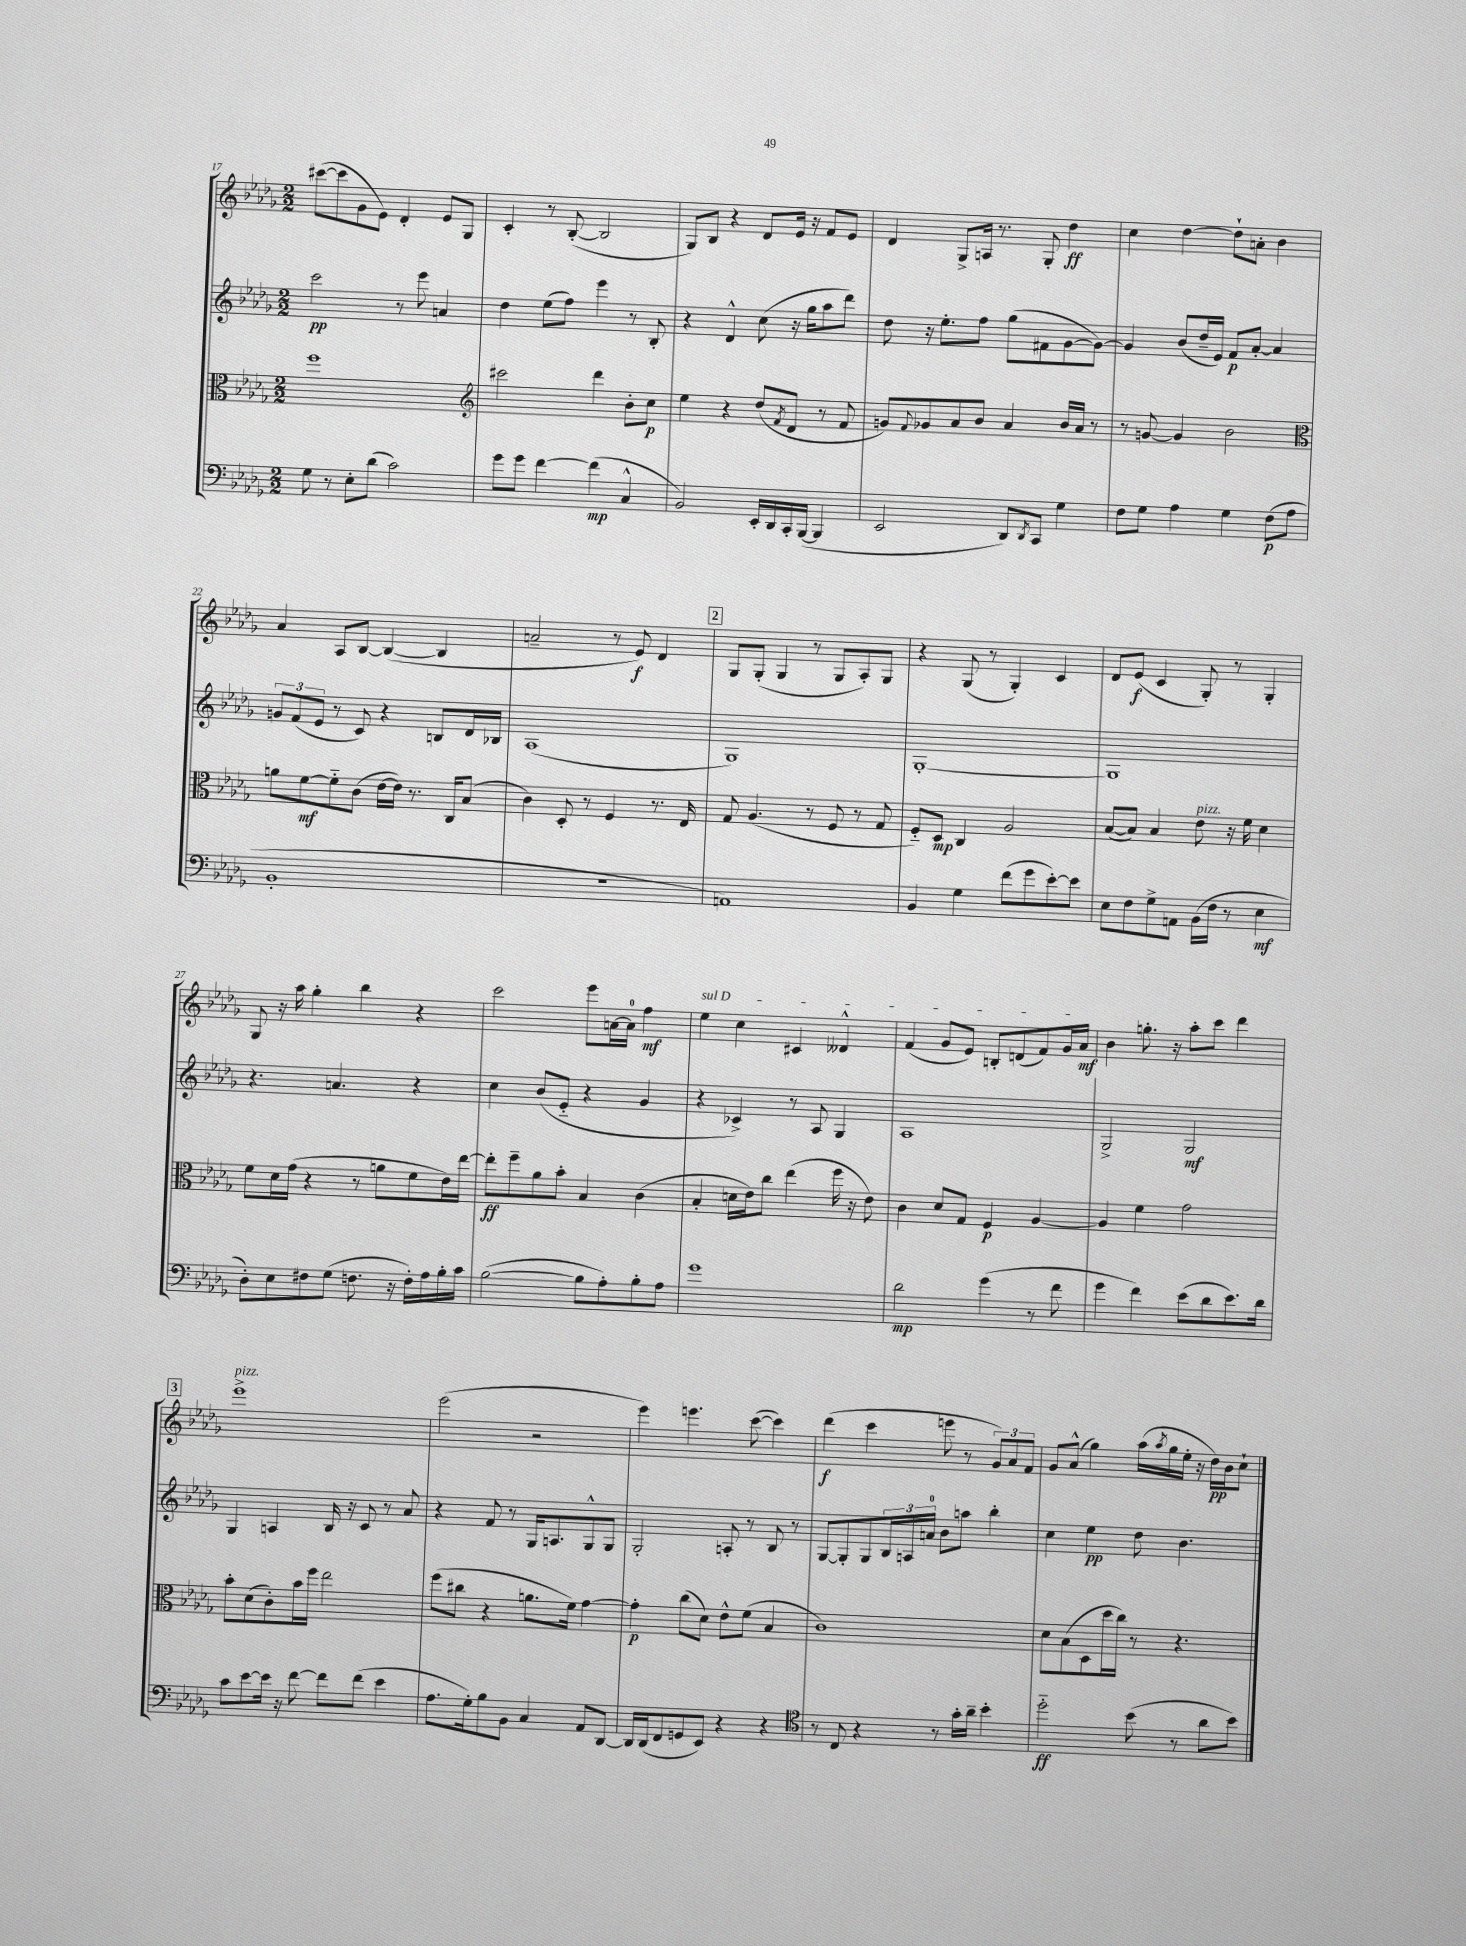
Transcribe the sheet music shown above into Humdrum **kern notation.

**kern	**dynam	**kern	**dynam	**kern	**dynam	**kern	**dynam
*part4	*part4	*part3	*part3	*part2	*part2	*part1	*part1
*staff4	*staff4	*staff3	*staff3	*staff2	*staff2	*staff1	*staff1
*clefF4	*	*clefC3	*	*clefG2	*	*clefG2	*
*k[b-e-a-d-g-]	*	*k[b-e-a-d-g-]	*	*k[b-e-a-d-g-]	*	*k[b-e-a-d-g-]	*
*M2/2	*	*M2/2	*	*M2/2	*	*M2/2	*
=17	=17	=17	=17	=17	=17	=17	=17
8G-\	.	1ff	.	2ccc\	pp	([8ccc#X\L	.
8r	.	.	.	.	.	8ccc#\]	.
8E-'\L	.	.	.	.	.	8g-\	.
(8d-\J	.	.	.	.	.	8e-\J)	.
2c\)	.	.	.	8r	.	4d-'/	.
.	.	.	.	8eee-\	.	.	.
.	.	.	.	4an/	.	8e-/L	.
.	.	.	.	.	.	8G-/J	.
=18	=18	=18	=18	=18	=18	=18	=18
*	*	*clefG2	*	*	*	*	*
8g-\L	.	2ccc#X\	.	4dd-\	.	4c'/	.
8g-\J	.	.	.	.	.	.	.
[4f\	.	.	.	(8ee-\L	.	8r	.
.	.	.	.	8ff\J)	.	([8B-'/	.
(4f\]	mp	4ddd-\	.	4eee-\	.	2B-/]	.
4C^^/	.	8b-'\L	.	8r	.	.	.
.	.	8cc\J	p	8B-'/	.	.	.
=19	=19	=19	=19	=19	=19	=19	=19
2BB-/)	.	4ee-\	.	4r	.	8G-/L)	.
.	.	.	.	.	.	8B-/J	.
.	.	4r	.	4d-^^/	.	4r	.
16EE-'/LL	.	(8dd-/L	.	(8cc\	.	8d-/L	.
16DD-/	.	.	.	.	.	.	.
.	.	8qf/	.	.	.	.	.
16CC'/	.	8d-/J	.	16r	.	16e-/Jk	.
([16BBB-/JJ	.	.	.	16gg-\KL	.	16r	.
4BBB-/]	.	8r	.	8aa-\	.	8f/L	.
.	.	8f/	.	8ddd-\J)	.	8e-/J	.
=20	=20	=20	=20	=20	=20	=20	=20
2EE-/	.	8gn/L)	.	8dd-\	.	4d-/	.
.	.	8qqf/	.	.	.	.	.
.	.	8g-X/	.	16r	.	.	.
.	.	.	.	8.ee-'\L	.	.	.
.	.	8a-/	.	.	.	8G-^/L	.
.	.	8b-/J	.	8ff\J	.	16An/Jk	.
.	.	.	.	.	.	8.r	.
8DD-/L)	.	4a-/	.	(8gg-\L	.	.	.
8qDD-/	.	.	.	.	.	.	.
8CC/J	.	.	.	8f#X\	.	8G-'/	.
4G-\	.	16b-/LL	.	[8g-\	.	4dd-\	ff
.	.	16a-/JJ	.	.	.	.	.
.	.	8r	.	8g-\J_)	.	.	.
=21	=21	=21	=21	=21	=21	=21	=21
8F\L	.	8r	.	4g-/]	.	4cc\	.
8G-\J	.	[8gn/	.	.	.	.	.
4A-\	.	4g/]	.	(8b-/L	.	[4dd-\	.
.	.	.	.	16dd-~/L	.	.	.
.	.	.	.	16e-/JJ)	.	.	.
4G-\	.	2b-\	.	8f/L	p	8dd-`\L]	.
.	.	.	.	[8a-'/J	.	8an'\J	.
(8F\L	p	.	.	4a-/]	.	4b-\	.
8A-\J	.	.	.	.	.	.	.
!!LO:LB:g=z
=22	=22	=22	=22	=22	=22	=22	=22
*	*	*clefC3	*	*	*	*	*
1BB-'	.	8an\L	.	12gn/L	.	4a-/	.
.	.	.	.	(12f/	.	.	.
.	.	[8f\	mf	.	.	.	.
.	.	.	.	12e-/J	.	.	.
.	.	8f\]	.	8r	.	8A-/L	.
.	.	(8c\J	.	8c/)	.	[8B-/J	.
.	.	[16e-\LL	.	4r	.	(4B-/_	.
.	.	16e-\JJ])	.	.	.	.	.
.	.	8.r	.	.	.	.	.
.	.	.	.	8Bn/L	.	4B-/]	.
.	.	16C/KL	.	.	.	.	.
.	.	(8B-/J	.	16d-/L	.	.	.
.	.	.	.	16B-X/JJ	.	.	.
=23	=23	=23	=23	=23	=23	=23	=23
1r	.	4c\)	.	(1A-	.	2an~/	.
.	.	8D-'/	.	.	.	.	.
.	.	8r	.	.	.	.	.
.	.	4F/	.	.	.	8r	.
.	.	.	.	.	.	8e-/)	f
.	.	8.r	.	.	.	4d-/	.
.	.	16E-/	.	.	.	.	.
!!LO:REH:place=s1:t=2
=24	=24	=24	=24	=24	=24	=24	=24
1AAn)	.	8G-/	.	1G-)	.	8G-/L	.
.	.	(4.A-/	.	.	.	(8G-'/J	.
.	.	.	.	.	.	4G-/	.
.	.	8r	.	.	.	8r	.
.	.	8F/	.	.	.	8G-/L	.
.	.	8r	.	.	.	8A-'/)	.
.	.	8G-/	.	.	.	8G-/J	.
=25	=25	=25	=25	=25	=25	=25	=25
4BB-/	.	8F/L)	.	[1G-'	.	4r	.
.	.	8D-/J	mp	.	.	.	.
4G-\	.	4C/	.	.	.	(8G-/	.
.	.	.	.	.	.	8r	.
(8f\L	.	2A-/	.	.	.	4G-'/)	.
8g-\	.	.	.	.	.	.	.
[8e-'\)	.	.	.	.	.	4c/	.
8e-\J]	.	.	.	.	.	.	.
=26	=26	=26	=26	=26	=26	=26	=26
8E-\L	.	([8B-/L	.	1G-]	.	8d-/L	.
8F\	.	8B-/J])	.	.	.	(8e-/J	f
8G-^\	.	4B-/	.	.	.	4c/	.
8AAn\J	.	.	.	.	.	.	.
!	!	!LO:TX:a:i:t=pizz.	!	!	!	!	!
(16BB-\LL	.	8e-\	.	.	.	8G-'/)	.
16F\JJ	.	.	.	.	.	.	.
8r	.	16r	.	.	.	8r	.
.	.	16f\	.	.	.	.	.
4E-\	mf	4d-\	.	.	.	4G-'/	.
!!LO:LB:g=z
=27	=27	=27	=27	=27	=27	=27	=27
8D-'\L)	.	8f\L	.	4.r	.	8G-/	.
8E-\	.	16d-\L	.	.	.	16r	.
.	.	(16g-\JJ	.	.	.	16aa-\	.
8F#X\	.	4r	.	.	.	4gg-'\	.
(8G-\J	.	.	.	4.an/	.	.	.
8.Fn\	.	8r	.	.	.	4bb-\	.
.	.	8an\L	.	.	.	.	.
16r	.	.	.	.	.	.	.
16F'\LL)	.	8f\	.	4r	.	4r	.
16A-\	.	.	.	.	.	.	.
16B-'\	.	16e-\L)	.	.	.	.	.
16c\JJ	.	[16ee-\JJ	.	.	.	.	.
=28	=28	=28	=28	=28	=28	=28	=28
([2B-\	.	8ee-'\L]	ff	4cc\	.	2ccc\	.
.	.	8ff~\	.	.	.	.	.
.	.	8a-\	.	(8b-/L	.	.	.
.	.	8b-'\J	.	8e-/J	.	.	.
8B-\L]	.	4B-/	.	4r	.	8eee-\L	.
8A-'\)	.	.	.	.	.	[16an\L	.
.	.	.	.	.	.	16a\JJ]	.
8B-'\	.	(4c\	.	4g-/	.	4ff\	mf
8A-\J	.	.	.	.	.	.	.
=29	=29	=29	=29	=29	=29	=29	=29
!	!	!	!	!	!	!LO:TX:a:i:t=sul D	!
1g-	.	4B-'/	.	4r	.	4ee-\	.
.	.	16dn\LL	.	4c-X^/)	.	4cc\	.
.	.	16e-\J)	.	.	.	.	.
.	.	8cc\J	.	.	.	.	.
.	.	(4ee-\	.	8r	.	4c#X/	.
.	.	.	.	8A-/	.	.	.
.	.	16ff\	.	4G-/	.	4d--X^^/	.
.	.	16r	.	.	.	.	.
.	.	8e-\)	.	.	.	.	.
=30	=30	=30	=30	=30	=30	=30	=30
2d-\	mp	4c\	.	1A-	.	(4f/	.
.	.	8d-/L	.	.	.	8g-/L	.
.	.	8G-/J	.	.	.	8e-/J)	.
(4g-\	.	4F/	p	.	.	8Bn'/L	.
.	.	.	.	.	.	(8dn/	.
8r	.	[4A-/	.	.	.	8f/)	.
8f\	.	.	.	.	.	16g-/L	.
.	.	.	.	.	.	16a-/JJ	mf
=31	=31	=31	=31	=31	=31	=31	=31
4g-\	.	4A-/]	.	2G-^/	.	4b-\	.
4f\)	.	4f\	.	.	.	8.ggn'\	.
.	.	.	.	.	.	16r	.
(8e-\L	.	2g-\	.	2G-/	mf	8aa-'\L	.
8d-\	.	.	.	.	.	8ccc\J	.
8.e-\)	.	.	.	.	.	4ddd-\	.
16d-\Jk	.	.	.	.	.	.	.
!!LO:LB:g=z
!!LO:REH:place=s1:t=3
=32	=32	=32	=32	=32	=32	=32	=32
!	!	!	!	!	!	!LO:TX:a:i:t=pizz.	!
8c\L	.	8b-'\L	.	4G-/	.	1eee-^	.
[8e-\	.	(8d-\	.	.	.	.	.
16e-\Jk]	.	8c'\)	.	4An/	.	.	.
16r	.	.	.	.	.	.	.
[8f\	.	16b-\L	.	.	.	.	.
.	.	16ff\JJ	.	.	.	.	.
8f\L]	.	2ee-\	.	16B-/	.	.	.
.	.	.	.	16r	.	.	.
(8f\J	.	.	.	8c/	.	.	.
4e-\	.	.	.	8r	.	.	.
.	.	.	.	8a-/	.	.	.
=33	=33	=33	=33	=33	=33	=33	=33
8.A-\L	.	(8ff\L	.	4r	.	(2eee-\	.
.	.	8cc#X\J	.	.	.	.	.
16G-'\k)	.	.	.	.	.	.	.
8B-\	.	4r	.	8f/	.	.	.
8BB-\J	.	.	.	8r	.	.	.
4C/	.	8.an\L	.	16G-/KL	.	2r	.
.	.	.	.	8.An/	.	.	.
.	.	16f\Jk)	.	.	.	.	.
8AA-/L	.	[4g-\	.	8G-^^/	.	.	.
[8DD-/J	.	.	.	8G-/J	.	.	.
=34	=34	=34	=34	=34	=34	=34	=34
16DD-/LL]	.	4g-'\]	p	2G-'/	.	4eee-\)	.
(16DD-/J	.	.	.	.	.	.	.
8FF/	.	.	.	.	.	.	.
8GGn/	.	(8cc\L	.	.	.	4.eeen\	.
8EE-/J)	.	8d-\J)	.	.	.	.	.
4r	.	8e-^^\L	.	8An'/	.	.	.
.	.	(8f\J	.	8r	.	([8ccc\	.
4r	.	4B-/	.	8B-/	.	4ccc\])	.
.	.	.	.	8r	.	.	.
=35	=35	=35	=35	=35	=35	=35	=35
*clefC4	*	*	*	*	*	*	*
8r	.	1c)	.	[8G-/L	.	(4ddd-\	f
8C/	.	.	.	8G-'/]	.	.	.
4r	.	.	.	8G-/	.	4ccc\	.
.	.	.	.	24B-/L	.	.	.
.	.	.	.	24An/	.	.	.
.	.	.	.	24an/JJ	.	.	.
8r	.	.	.	8b-\L	.	8eeen\	.
16g-'\LL	.	.	.	8aan\J	.	8r	.
16a-~\JJ	.	.	.	.	.	.	.
4b-'\	.	.	.	4bb-'\	.	12g-/L)	.
.	.	.	.	.	.	12a-/	.
.	.	.	.	.	.	12f/J	.
=36	=36	=36	=36	=36	=36	=36	=36
2dd-\	ff	8d-\L	.	4cc\	.	8g-/L	.
.	.	(8B-\	.	.	.	(8a-^^/J	.
.	.	8D-\	.	4ee-\	pp	4gg-\)	.
.	.	16dd-\L	.	.	.	.	.
.	.	16cc\JJ)	.	.	.	.	.
(8b-\	.	8r	.	8dd-\	.	(16aa-\LL	.
.	.	.	.	.	.	8qaa-/	.
.	.	.	.	.	.	16gg-\	.
8r	.	4.r	.	4.b-\	.	16ee-'\JJ	.
.	.	.	.	.	.	16r	.
8a-\L	.	.	.	.	.	16dd-\LL)	pp
.	.	.	.	.	.	16b-\J	.
8b-\J)	.	.	.	.	.	8cc`\J	.
==	==	==	==	==	==	==	==
*-	*-	*-	*-	*-	*-	*-	*-
